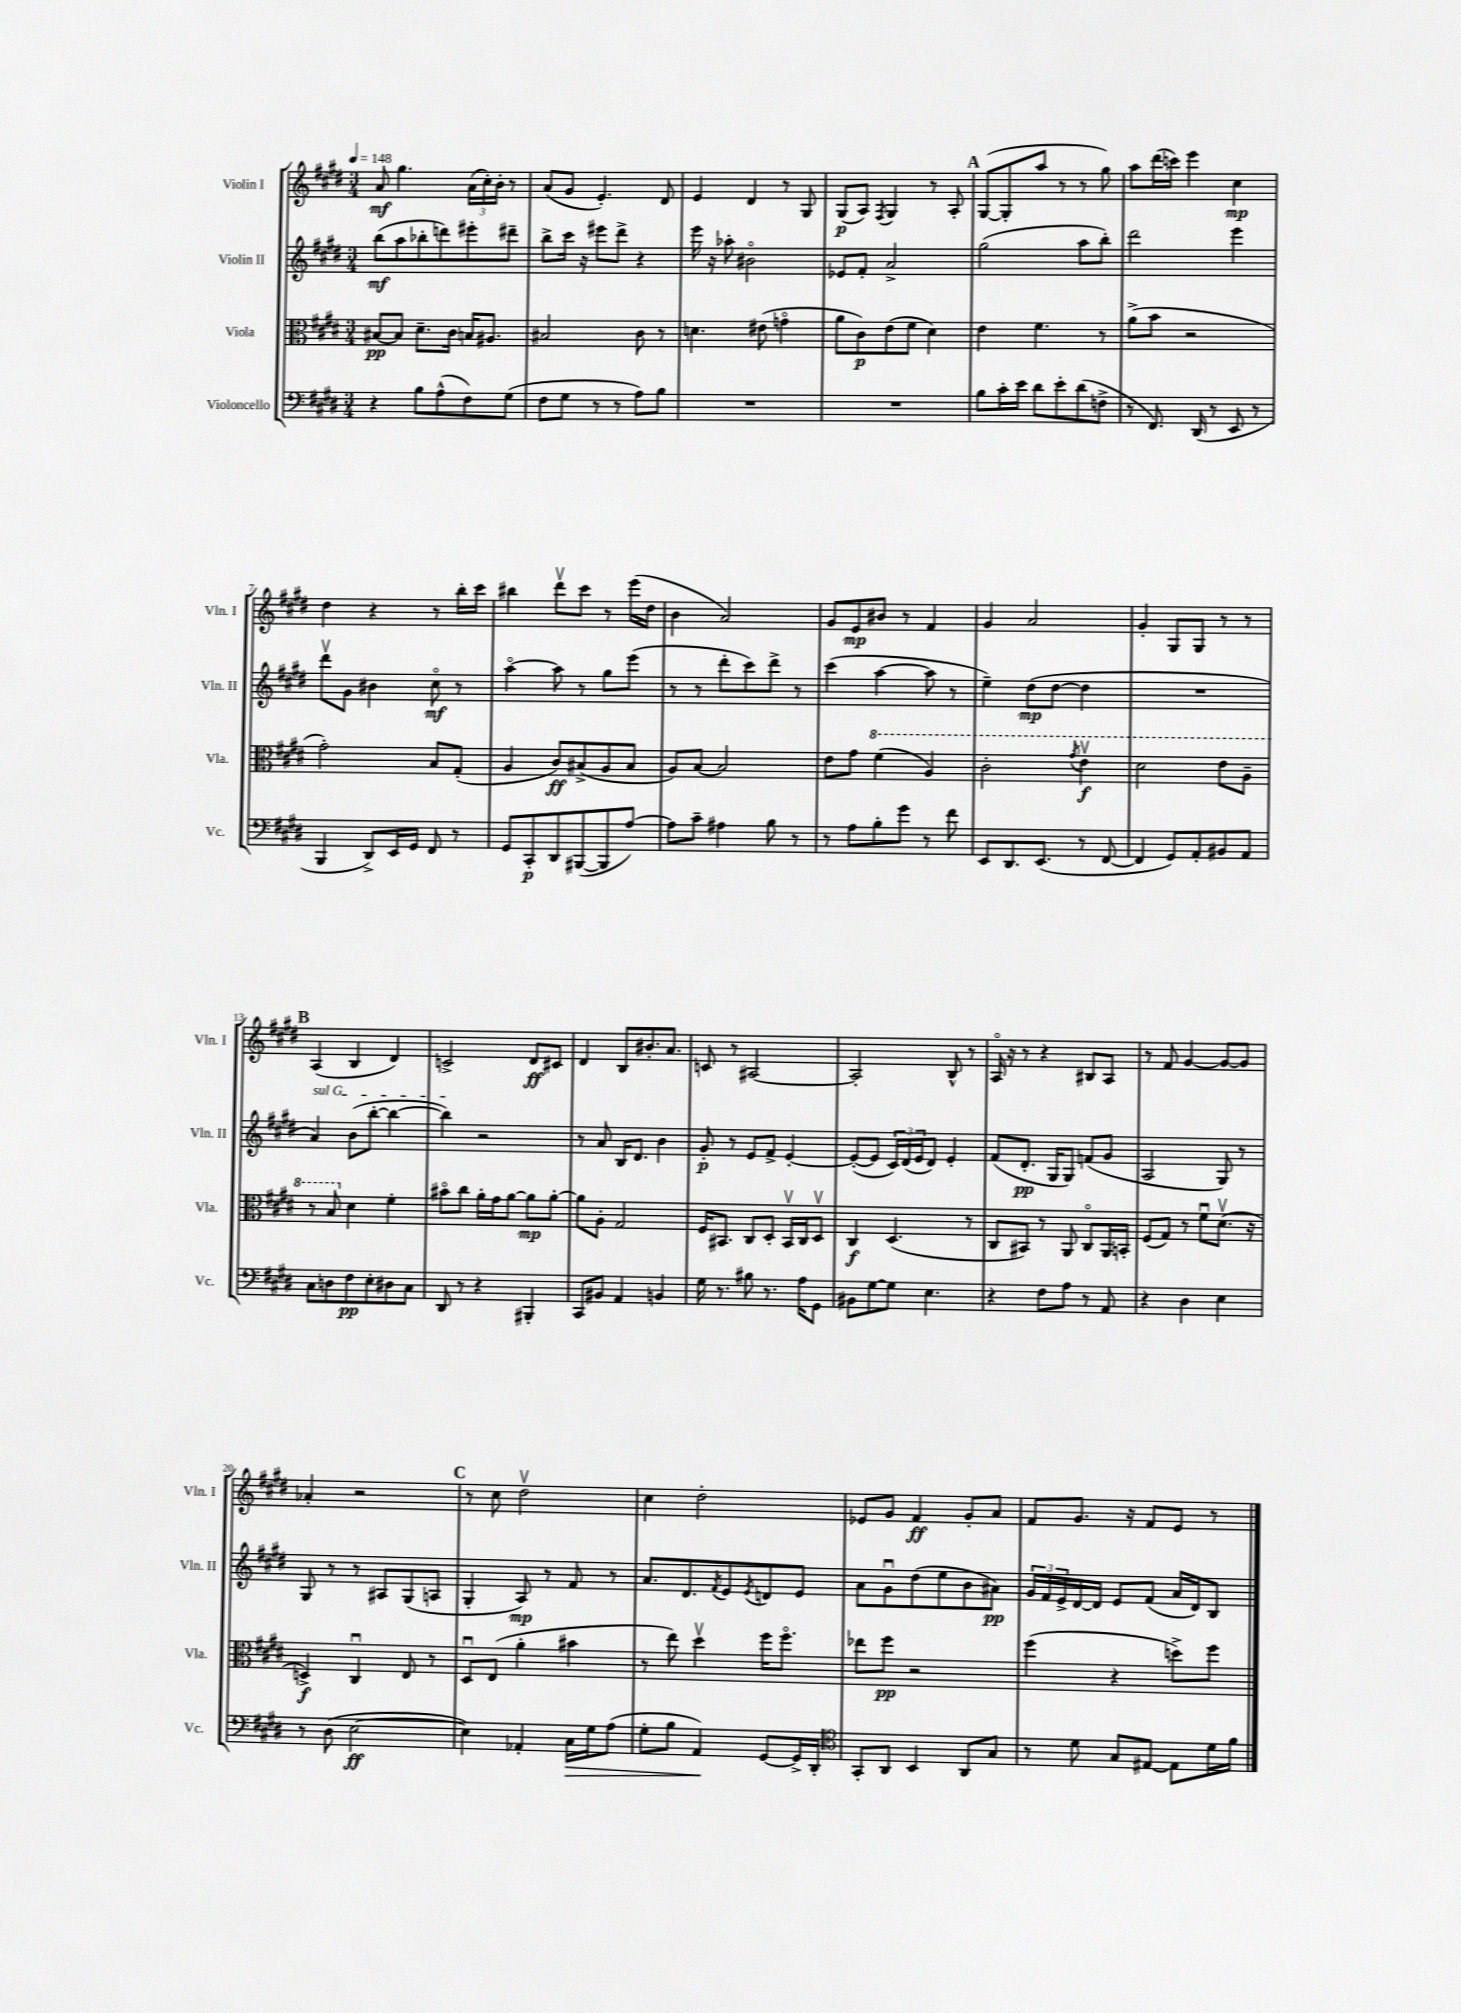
<<
\new StaffGroup <<
\new Staff = "s0" \with { instrumentName = "Violin I" shortInstrumentName = "Vln. I" } {
    \clef treble \key e \major \numericTimeSignature \time 3/4 \tempo 4 = 148
    a'8\mf gis''4. \tuplet 3/2 { a'16( cis''16-.) b'16-. } r8 |
    a'8( gis'8 e'4.-.) dis'8 |
    e'4 dis'4 r8 gis8 |
    gis8\p( a8) \acciaccatura { fis8 } gis4 r8 a8-. |
    \mark \markup { \bold "A" } gis8~( gis8-. a''8 r8 r8 gis''8) |
    a''8 dis'''16( c'''16) e'''4 cis''4\mp |
    dis''4 r4 r8 b''16-. cis'''16 |
    bis''4 dis'''8\upbow cis'''8 r8 e'''16( dis''16 |
    b'4 a'2) |
    gis'8 e'8\mp bis'8 r8 fis'4 |
    gis'4 a'2 |
    gis'4-. gis8 gis8 r8 r8 |
    \mark \markup { \bold "B" } a4( b4 dis'4) |
    c'2-> dis'8\ff cis'8 |
    dis'4 b8 bis'8.-. a'8. |
    c'8 r8 ais2~ |
    ais2-. b8-^ r8 |
    a16\flageolet r16 r8 r4 bis8 a8 |
    r8 fis'8 gis'4~ gis'8~ gis'8 |
    aes'4-. r2 |
    \mark \markup { \bold "C" } r8 cis''8 dis''2\upbow |
    cis''4 dis''2-. |
    ees'8 gis'8 fis'4\ff gis'8-. a'8 |
    fis'8 gis'8. r16 fis'8 e'8 r8 \bar "|." |
}
\new Staff = "s1" \with { instrumentName = "Violin II" shortInstrumentName = "Vln. II" } {
    \clef treble \key e \major \numericTimeSignature \time 3/4
    b''8\mf( a''8 bes''8-. d'''8) eis'''8-. dis'''8-- |
    b''8-> cis'''16 r16 eis'''8 dis'''8-> r4 |
    e'''16 r16 aes''8-. bis'2\flageolet |
    ees'8 fis'8-. a'2-> |
    \mark \markup { \bold "A" } gis''2( a''8 b''8-.) |
    dis'''2 e'''4 |
    dis'''8\upbow gis'8 bis'4 cis''8\flageolet\mf r8 |
    a''4~\flageolet a''8 r8 gis''8 e'''8( |
    r8 r8 dis'''8-. cis'''8) dis'''8-> r8 |
    cis'''4( a''4~ a''8 r8 |
    e''4--) dis''8\mp( dis''8~ dis''4 |
    R2. |
    \mark \markup { \bold "B" } \once \override TextSpanner.bound-details.left.text = \markup { \italic "sul G" } a'4\startTextSpan) b'8( b''8~-. b''4~ |
    b''4\stopTextSpan) r2 |
    r8 a'8 b16 dis'8. b'4 |
    gis'8-.\p r8 e'8 fis'8-> e'4~-. |
    e'8~-.( e'8 \tuplet 3/2 { cis'16) dis'16( e'16 } dis'8) e'4-. |
    fis'8( dis'8.-.\pp gis16 gis8) f'8( gis'8 |
    a2 gis8) r8 |
    gis8 r8 r8 ais8 gis8( a8 |
    \mark \markup { \bold "C" } gis4-. a8\mp) r8 fis'8 r8 |
    a'8. dis'8. \acciaccatura { fis'8 } e'8 \acciaccatura { e'8 } d'8 e'8 |
    a'8 gis'8\downbow dis''8( e''8 b'8 ais'8\pp) |
    \tuplet 3/2 { gis'16 fis'16 e'16-> } dis'16~ dis'16 e'8 fis'8( a'16 dis'16) b8 \bar "|." |
}
\new Staff = "s2" \with { instrumentName = "Viola" shortInstrumentName = "Vla." } {
    \clef alto \key e \major \numericTimeSignature \time 3/4
    bis8~\pp bis8 dis'8.-- cis'16 b16 ais8. |
    bis2 cis'8 r8 |
    d'4. eis'8( g'4\flageolet |
    a'8 cis'8\p) e'8( fis'8 dis'4) |
    \mark \markup { \bold "A" } e'4 fis'4. r8 |
    a'8->( b'8 r2 |
    gis'2-.) b8 gis8-.( |
    a4 cis'8\ff) bis8->( a8 bis8 |
    a8) b8~ b2 |
    e'8 gis'8 \ottava #1 fis''4( a'4) |
    cis''2-. \acciaccatura { gis''8 } e''4\upbow\f |
    dis''2 e''8 a'8-- |
    \mark \markup { \bold "B" } r8 b'8 \ottava #0 dis'4 fis'4-. |
    bis'8\flageolet cis''8 a'16-. gis'16 a'8~ a'8\mp a'8~-. |
    a'8 a8-. gis2 |
    fis16 bis,8. cis8 dis8-. bis,16\upbow cis16 dis8\upbow |
    cis4\f dis4.( r8 |
    cis8 bis,8) r8 a,8 cis8\flageolet a,16 b,16-. |
    fis8( gis8) r8 fis'8\downbow dis'8.\upbow( r16 |
    d4->\f) cis4\downbow e8 r8 |
    \mark \markup { \bold "C" } dis8\downbow e8( a'4-. bis'4 |
    r8 e''8) dis''4\upbow fis''16 fis''8.\flageolet |
    ees''8 fis''8\pp r2 |
    fis''4( r4 d''8->) fis''8 \bar "|." |
}
\new Staff = "s3" \with { instrumentName = "Violoncello" shortInstrumentName = "Vc." } {
    \clef bass \key e \major \numericTimeSignature \time 3/4
    r4 b8 a8-^( fis8) gis8( |
    fis8 gis8 r8 r8 a8) b8 |
    R2. |
    R2. |
    \mark \markup { \bold "A" } b8 cis'16-. e'16 dis'8 e'8-. dis'8( f8-> |
    r8 fis,8.) dis,16( r8 e,8 r8 |
    b,,4 dis,8->) e,16 gis,16 fis,8 r8 |
    gis,8 cis,8-.\p dis,8 bis,,8~( bis,,8 a8~) |
    a8 cis'8-- ais4 b8 r8 |
    r8 a8 b8-. gis'8 r8 fis'8 |
    e,8 dis,8. e,8.( r8 fis,8~ |
    fis,4 gis,8) a,8-. bis,8 a,8 |
    \mark \markup { \bold "B" } cis8 d8 fis8\pp e8-. dis8 cis8 |
    dis,8 r8 r4 bis,,4-. |
    cis,8 bis,8 a,4 b,4 |
    gis16 r8. bis8 r8. a16 gis,8 |
    bis,8 gis8~ gis8 e4. |
    r4 fis8 a8 r8 a,8 |
    r4 dis4 e4 |
    r8 dis8( e2~\ff |
    \mark \markup { \bold "C" } e4) aes,4-. cis16\> gis16 a8( |
    gis8-. b8 a,4\!) gis,8~ gis,16-> dis,16-. |
    \clef tenor gis,8-. a,8 b,4 a,8 gis8 |
    r8 dis'8 gis8 eis8~ eis8 dis'16 fis'16 \bar "|." |
}
>>
>>
